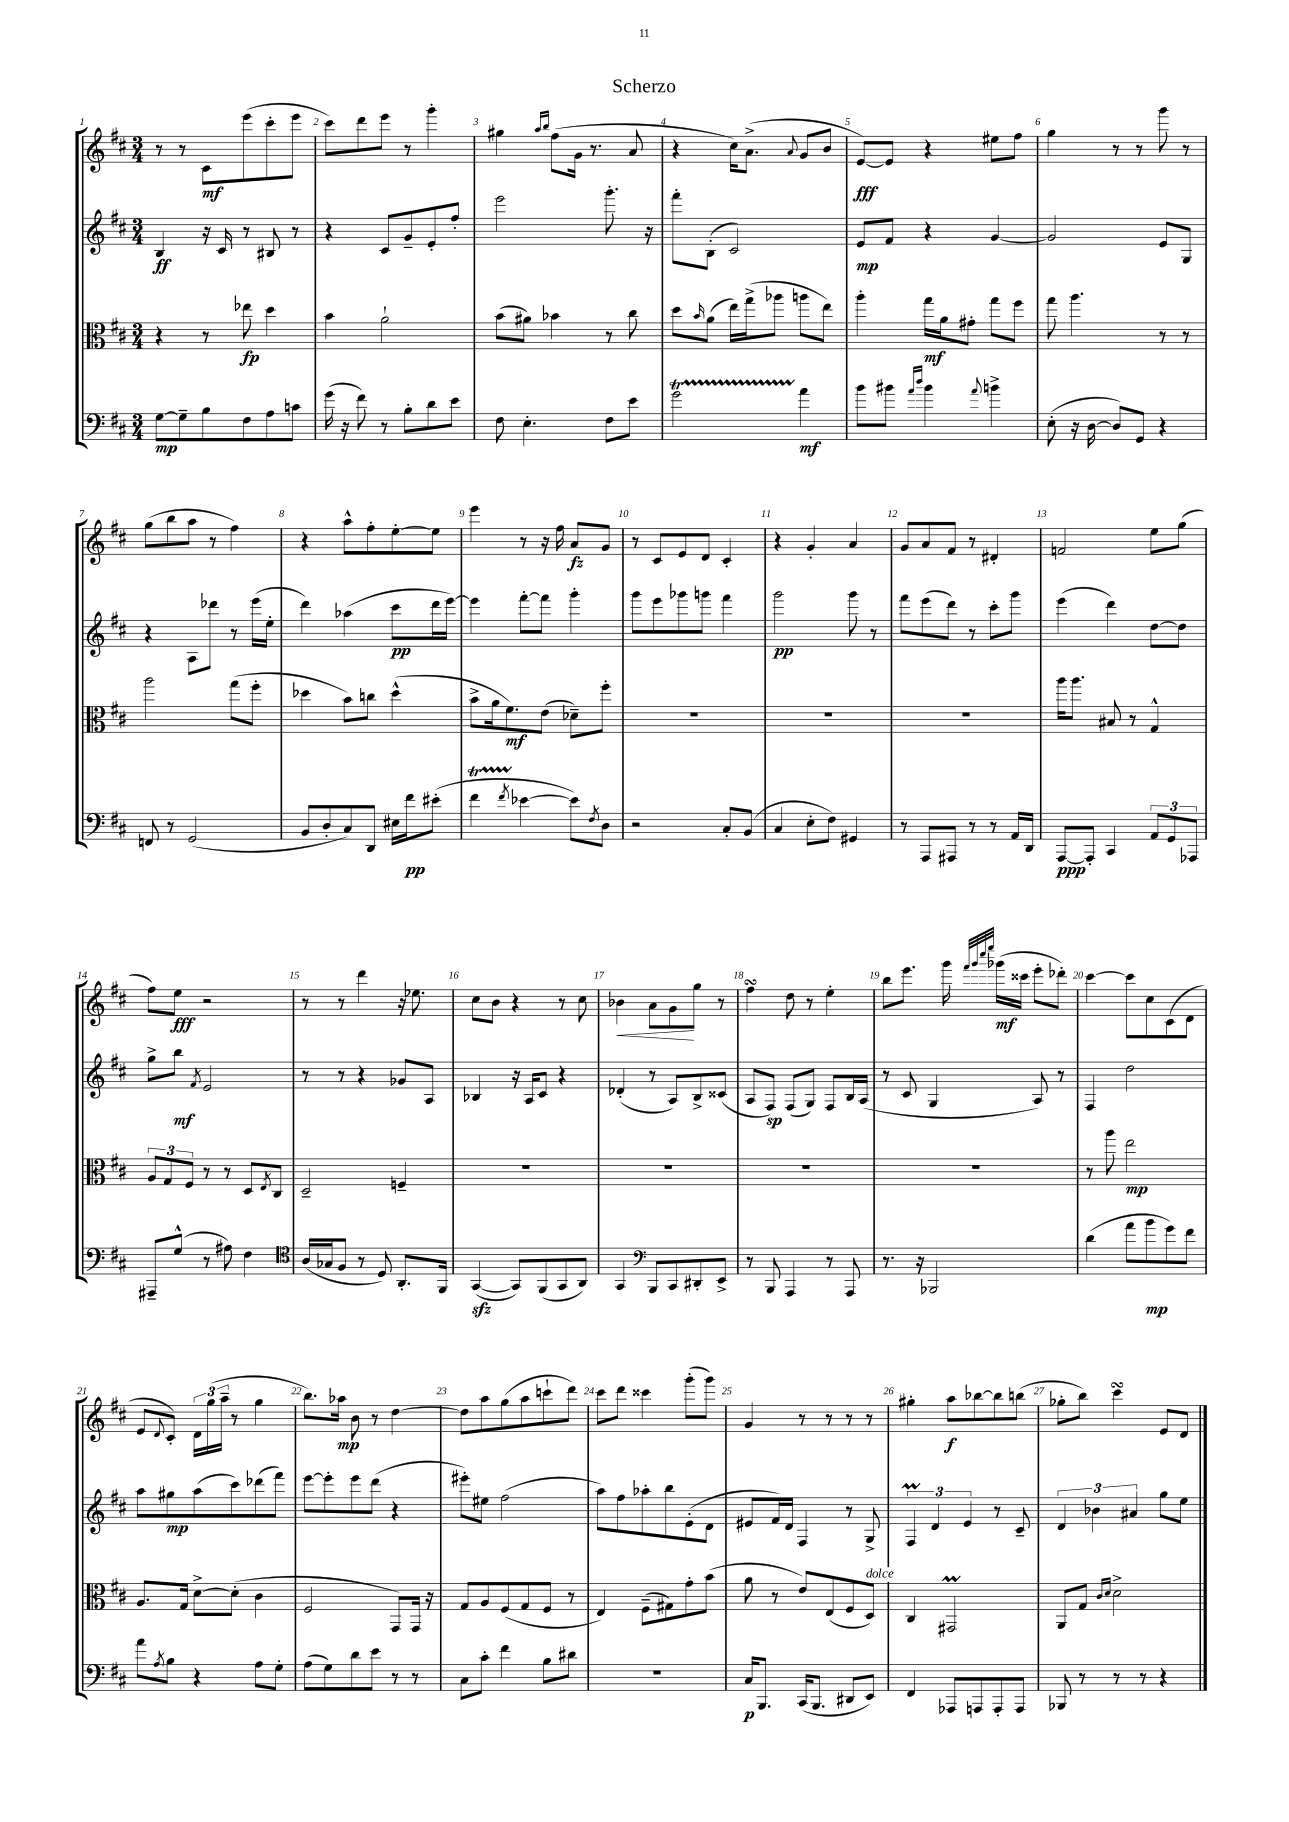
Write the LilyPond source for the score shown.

\header { title = "Scherzo" }
<<
\new StaffGroup <<
\new Staff = "s0" {
    \clef treble \key d \major \numericTimeSignature \time 3/4
    r8 r8 cis'8\mf e'''8( cis'''8-. e'''8 |
    cis'''8) d'''8 e'''8 r8 g'''4-. |
    gis''4 \grace { a''16 b''16 } fis''8( g'16 r8. a'8 |
    r4 cis''16) a'8.->( \appoggiatura { a'8 } g'8 b'8 |
    e'8~\fff) e'8 r4 eis''8 fis''8 |
    g''4 r8 r8 g'''8 r8 |
    g''8( b''8 a''8 r8 fis''4) |
    r4 a''8-^ fis''8-. e''8~-. e''8 |
    e'''4 r8 r16 fis''16 a'8\fz g'8 |
    r8 cis'8 e'8 d'8 cis'4-. |
    r4 g'4-. a'4 |
    g'8 a'8 fis'8 r8 dis'4-. |
    f'2 e''8 g''8( |
    fis''8) e''8\fff r2 |
    r8 r8 d'''4 r16 ees''8. |
    cis''8 b'8 r4 r8 cis''8 |
    bes'4\< a'8 g'8\! g''8 r8 |
    fis''4\turn d''8 r8 e''4-. |
    b''8 e'''8. g'''16 \grace { fis'''32 g'''32 cis''''32 e''''32 } ges'''16\mf( cisis'''16 e'''8-. des'''8-.) |
    cis'''4~ cis'''8 cis''8 cis'8( d'8 |
    e'8 \appoggiatura { d'8 } cis'8-.) \tuplet 3/2 { d'16 g''16( a''16-- } r8 g''4 |
    b''8.) aes''16\mp b'8 r8 d''4~ |
    d''8 a''8 g''8( a''8 c'''8-! d'''8) |
    cis'''8 d'''8 cisis'''4 g'''8-.( g'''8) |
    g'4 r8 r8 r8 r8 |
    gis''4-. a''8\f bes''8~ bes''8 b''8( |
    ges''8-. b''8) cis'''4\turn e'8 d'8 \bar "|." |
}
\new Staff = "s1" {
    \clef treble \key d \major \numericTimeSignature \time 3/4
    b4\ff r16 cis'16 r8 bis8 r8 |
    r4 cis'8 g'8-- e'8-. fis''8-. |
    e'''2 g'''8.-. r16 |
    fis'''8-. b8-.( cis'2) |
    e'8\mp fis'8 r4 g'4~ |
    g'2 e'8 g8 |
    r4 a8 des'''8 r8 e'''16( e''16-. |
    d'''4) aes''4( cis'''8\pp d'''16 e'''16~) |
    e'''4 fis'''8~-. fis'''8 g'''4-. |
    g'''8 e'''8 ges'''8 g'''8 fis'''4 |
    g'''2\pp g'''8 r8 |
    fis'''8 e'''8( d'''8) r8 cis'''8-. g'''8 |
    e'''4( d'''4) d''8~ d''8 |
    g''8-> b''8\mf \acciaccatura { fis'8 } e'2 |
    r8 r8 r4 ges'8 a8 |
    bes4 r16 a16 cis'8 r4 |
    des'4-.( r8 a8) b8-> cisis'8( |
    a8 fis8\sp) fis8( g8) fis8 b16 a16( |
    r8 cis'8 g4 a8) r8 |
    fis4 d''2 |
    a''8 gis''8\mp a''8( cis'''8) des'''8( fis'''8) |
    e'''8~ e'''8-. e'''8 d'''8( r4 |
    eis'''8-.) eis''8 fis''2( |
    a''8) fis''8 aes''8-. b''8 e'8-.( d'8 |
    eis'8 fis'16) d'16 fis4 r8 g8-> |
    \tuplet 3/2 { fis4\prall d'4 e'4 } r8 cis'8-- |
    \tuplet 3/2 { d'4 bes'4 ais'4 } g''8 e''8 \bar "|." |
}
\new Staff = "s2" {
    \clef alto \key d \major \numericTimeSignature \time 3/4
    r4 r8 ees''8\fp d''4 |
    b'4 a'2-! |
    b'8( ais'8) bes'4 r8 cis''8 |
    d''8 \grace { b'16 } a'8( e''16) g''16->( aes''8 a''8 e''8) |
    a''4-. g''16\mf a'16 gis'8-. g''8 fis''8 |
    g''8 a''4. r8 r8 |
    a''2 g''8( fis''8-. |
    des''4 b'8) c''8 des''4-^( |
    b'8-> a'16 fis'8.\mf) e'8( des'8--) fis''8-. |
    R2. |
    R2. |
    R2. |
    a''16 a''8. bis8 r8 g4-^ |
    \tuplet 3/2 { a8 g8 fis8 } r8 r8 d8 \acciaccatura { e8 } cis8 |
    d2-- f4-- |
    R2. |
    R2. |
    R2. |
    R2. |
    r8 a''8 e''2\mp |
    a8. g16 d'8~-> d'8-.( cis'4 |
    fis2 g,8) g,16 r16 |
    g8 a8 fis8( g8 fis8 r8 |
    e4) fis8--( gis8) g'8-. b'8( |
    a'8 r8 e'8) e8( fis8 d8^\markup { \italic "dolce" }) |
    cis4 gis,2\prall |
    a,8 g8 \grace { cis'16 d'16 } d'2-> \bar "|." |
}
\new Staff = "s3" {
    \clef bass \key d \major \numericTimeSignature \time 3/4
    g8~\mp g8-- b8 fis8 a8 c'8 |
    g'16( r16 fis'8) r8 b8-. d'8 e'8 |
    fis8 e4.-. fis8 e'8 |
    g'2\startTrillSpan a'4\stopTrillSpan\mf |
    b'8 bis'8 \grace { a'16 d''16 } bis'4 \appoggiatura { a'8 } b'4-> |
    e8-.( r16 d16~ d8) g,8 r4 |
    f,8 r8 g,2( |
    b,8 d8-. cis8) d,8 eis16 fis'16\pp eis'8-.( |
    fis'4\startTrillSpan \acciaccatura { fis'8 } ees'4~\stopTrillSpan ees'8) \acciaccatura { fis8 } d8 |
    r2 cis8-. b,8( |
    cis4 e8-. fis8) gis,4 |
    r8 a,,8 ais,,8 r8 r8 a,16 d,16 |
    a,,8~\ppp a,,8-. cis,4 \tuplet 3/2 { a,8 g,8 aes,,8 } |
    ais,,8-- g8-^( r8 ais8) fis4 |
    \clef tenor a16( ges16 fis8 r8 d8) a,8.-. fis,16 |
    g,4~\sfz( g,8) fis,8( g,8 a,8) |
    g,4 \clef bass b,,8 cis,8 dis,8-. e,8-> |
    r8 b,,8 a,,4 r8 a,,8 |
    r8. r16 bes,,2 |
    d'4( a'8 b'8\mp g'8) fis'8 |
    a'8 \acciaccatura { a8 } b8 r4 a8 g8-. |
    a8( g8) d'8 e'8 r8 r8 |
    cis8 cis'8-. fis'4 b8 dis'8 |
    R2. |
    cis16\p b,,8. cis,16( b,,8. dis,8 e,8) |
    fis,4 aes,,8 a,,8 a,,8-. a,,8 |
    bes,,8 r8 r8 r8 r4 \bar "|." |
}
>>
>>
\layout { \context { \Score \override BarNumber.break-visibility = ##(#f #t #t) barNumberVisibility = #all-bar-numbers-visible } }
